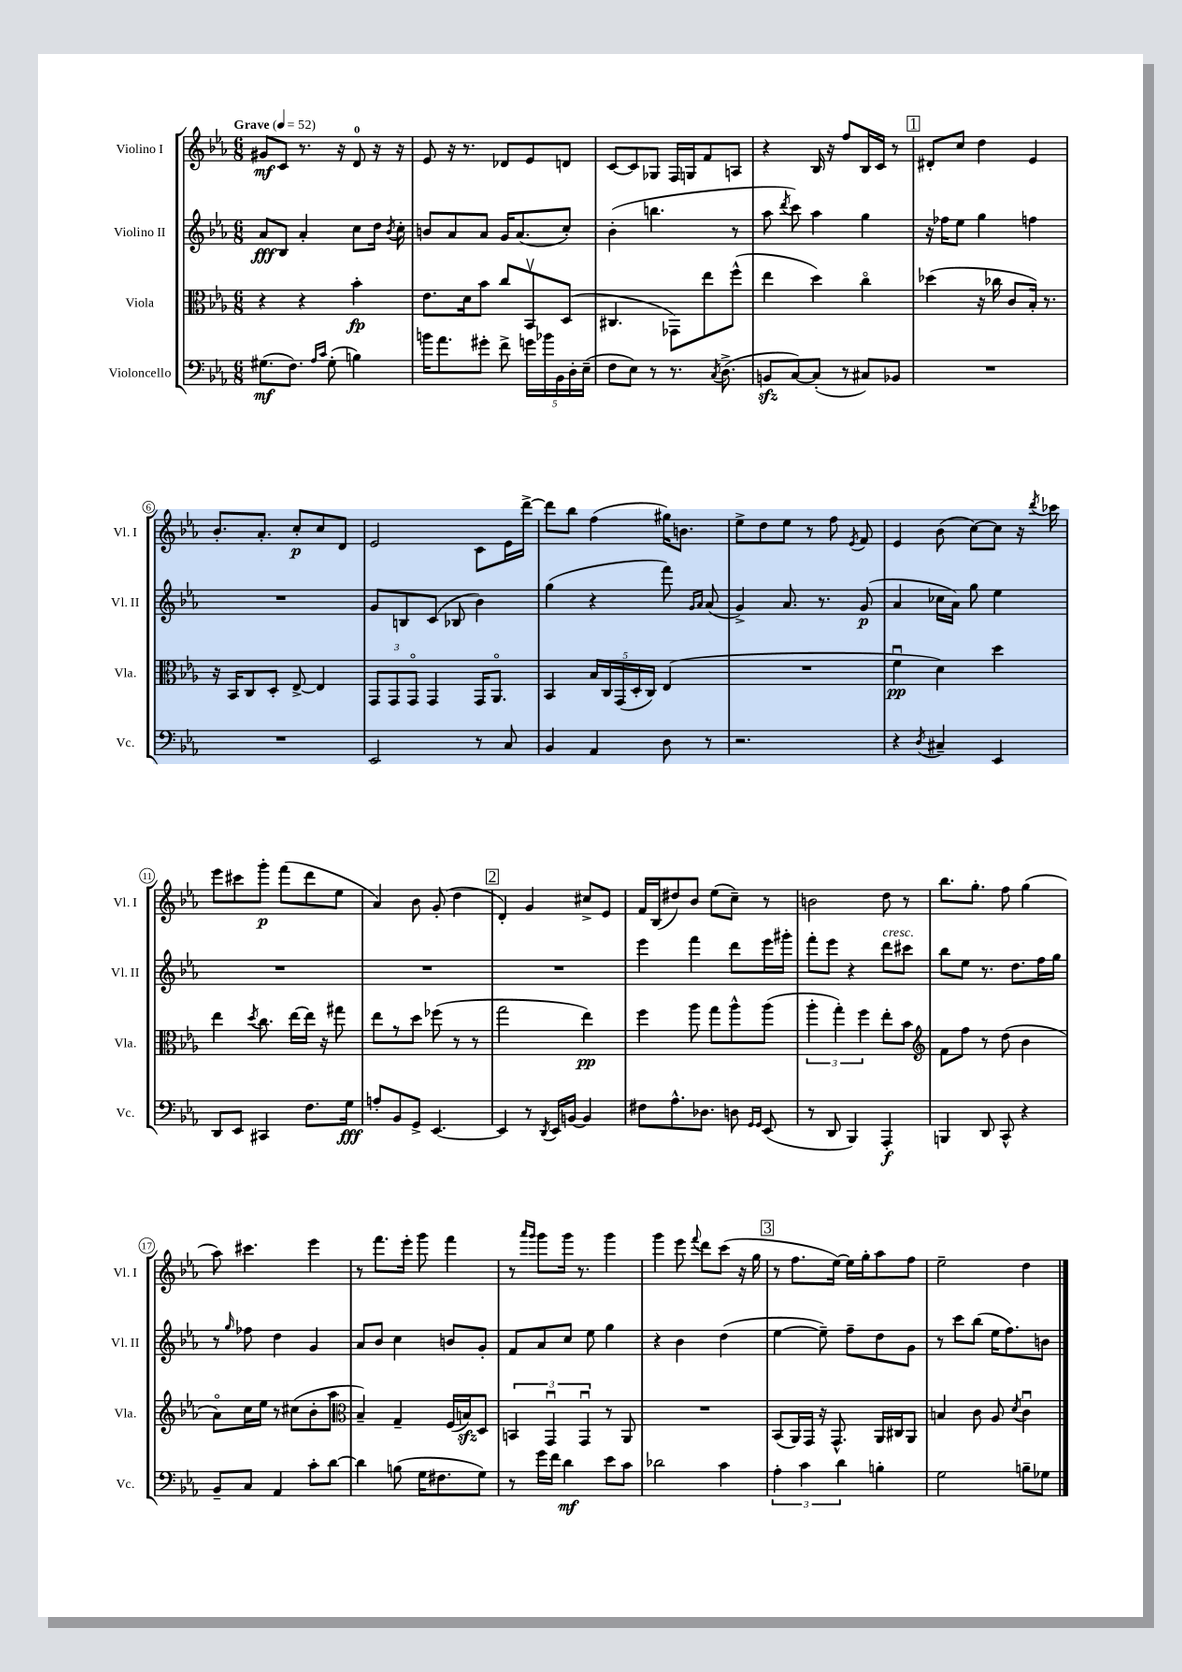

**kern	**dynam	**kern	**dynam	**kern	**dynam	**kern	**dynam
*part4	*part4	*part3	*part3	*part2	*part2	*part1	*part1
*staff4	*staff4	*staff3	*staff3	*staff2	*staff2	*staff1	*staff1
*I"Violoncello	*	*I"Viola	*	*I"Violino II	*	*I"Violino I	*
*I'Vc.	*	*I'Vla.	*	*I'Vl. II	*	*I'Vl. I	*
*clefF4	*	*clefC3	*	*clefG2	*	*clefG2	*
*k[b-e-a-]	*	*k[b-e-a-]	*	*k[b-e-a-]	*	*k[b-e-a-]	*
*M6/8	*	*M6/8	*	*M6/8	*	*M6/8	*
*MM52	*	*MM52	*	*MM52	*	*MM52	*
=1	=1	=1	=1	=1	=1	=1	=1
!	!	!	!	!	!	!LO:TX:a:B:t=Grave	!
(8.G#X\L	mf	4r	.	8a-/L	fff	8g#X/L	mf
.	.	.	.	8B-/J	.	8c/J	.
8.F\J)	.	.	.	.	.	.	.
.	.	4r	.	4a-'/	.	8.r	.
16qqA-/LL	.	.	.	.	.	.	.
16qqc/JJ	.	.	.	.	.	.	.
(8G#'\	.	.	.	.	.	.	.
.	.	.	.	.	.	16r	.
4Bn\)	.	4b-'\	fp	8cc\L	.	8d/	.
.	.	.	.	16dd\Jk	.	16r	.
.	.	.	.	8qb-/	.	.	.
.	.	.	.	16cc'\	.	16r	.
=2	=2	=2	=2	=2	=2	=2	=2
16bn\KL	.	8.e-\L	.	8bn/L	.	8e-/	.
8.a-\	.	.	.	.	.	.	.
.	.	.	.	8a-/	.	16r	.
.	.	16d\k	.	.	.	8.r	.
8g#X'\J	.	8b-\J	.	8a-/J	.	.	.
8f^\	.	8cc/L	.	16g/KL	.	8d-X/L	.
.	.	.	.	(8.a-/	.	.	.
20gn\LL	.	8BB-v/	.	.	.	8e-/	.
20b-X\	.	.	.	.	.	.	.
20BB-\	.	.	.	.	.	.	.
.	.	(8D/J	.	8cc'/J)	.	8dn/J	.
20D'\	.	.	.	.	.	.	.
(20E-~\JJ	.	.	.	.	.	.	.
=3	=3	=3	=3	=3	=3	=3	=3
8F\L	.	4.C#X/	.	(4b-'\	.	[8c/L	.
8E-\J)	.	.	.	.	.	8c/]	.
8r	.	.	.	4.bbn\	.	8G-X/J	.
8.r	.	8GG-X\L)	.	.	.	16F/LL	.
.	.	.	.	.	.	16Gn/J	.
.	.	8ee-\	.	.	.	8f/	.
8qC/	.	.	.	.	.	.	.
(8.D^\	.	.	.	.	.	.	.
.	.	(8ff^^\J	.	8r	.	8An/J	.
=4	=4	=4	=4	=4	=4	=4	=4
8BBnzz/L	.	4ee-\	.	8aa-\	.	4r	.
.	.	.	.	8qddd/	.	.	.
[8C/)	.	.	.	8ccc\)	.	.	.
(8C'/J]	.	4dd\)	.	4aa-\	.	16B-/	.
.	.	.	.	.	.	16r	.
8r	.	.	.	.	.	8ff/L	.
8C#X/L)	.	4cc\	.	4gg\	.	16B-/L	.
.	.	.	.	.	.	16c/JJ	.
8BB-X/J	.	.	.	.	.	8r	.
!!LO:REH:place=s1:t=1
=5	=5	=5	=5	=5	=5	=5	=5
2.r	.	(4dd-X\	.	16r	.	8d#X'/L	.
.	.	.	.	16ff-X\KL	.	.	.
.	.	.	.	8ee-\J	.	8cc/J	.
.	.	16r	.	4gg\	.	4dd\	.
.	.	16cc-X\	.	.	.	.	.
.	.	8c/L	.	.	.	.	.
.	.	16B-'/Jk)	.	4ffn\	.	4e-/	.
.	.	8.r	.	.	.	.	.
!!LO:LB:g=z
=6	=6	=6	=6	=6	=6	=6	=6
2.r	.	16r	.	2.r	.	8.b-'/L	.
.	.	16BB-/KL	.	.	.	.	.
.	.	8C/	.	.	.	.	.
.	.	.	.	.	.	8.a-'/J	.
.	.	8D'/J	.	.	.	.	.
.	.	[8E-^/	.	.	.	8cc'/L	p
.	.	4E-/]	.	.	.	8cc/	.
.	.	.	.	.	.	8d/J	.
=7	=7	=7	=7	=7	=7	=7	=7
2EE-/	.	12GG/L	.	8g/L	.	2e-/	.
.	.	12GG/	.	.	.	.	.
.	.	.	.	8Bn/	.	.	.
.	.	12GG/J	.	.	.	.	.
.	.	4GG/	.	(8c/J	.	.	.
.	.	.	.	8B-X/	.	.	.
8r	.	16GG/KL	.	4b-\)	.	8c\L	.
.	.	8.AA-/J	.	.	.	.	.
8C/	.	.	.	.	.	16e-\L	.
.	.	.	.	.	.	[16ddd^\JJ	.
=8	=8	=8	=8	=8	=8	=8	=8
4BB-/	.	4BB-/	.	(4gg\	.	8ddd\L]	.
.	.	.	.	.	.	8bb-\J	.
4AA-/	.	20B-/LL	.	4r	.	(4ff\	.
.	.	20C/	.	.	.	.	.
.	.	(20GG/	.	.	.	.	.
.	.	20D'/	.	.	.	.	.
.	.	20C/JJ)	.	.	.	.	.
8D\	.	(4E-/	.	8fff\)	.	16gg#X\KL)	.
.	.	.	.	.	.	8.bn\J	.
.	.	.	.	16qqg/LL	.	.	.
.	.	.	.	16qqa-/JJ	.	.	.
8r	.	.	.	(8a-/	.	.	.
=9	=9	=9	=9	=9	=9	=9	=9
2.r	.	2.r	.	4g^/)	.	8ee-^\L	.
.	.	.	.	.	.	8dd\	.
.	.	.	.	8.a-/	.	8ee-\J	.
.	.	.	.	.	.	8r	.
.	.	.	.	8.r	.	.	.
.	.	.	.	.	.	8ff\	.
.	.	.	.	.	.	8qe-/	.
.	.	.	.	(8g/	p	8f/	.
=10	=10	=10	=10	=10	=10	=10	=10
4r	.	4fu\	pp	4a-/	.	4e-/	.
8qD/	.	.	.	.	.	.	.
4C#X~/	.	4d\)	.	16cc-X\LL	.	(8b-\	.
.	.	.	.	16a-\JJ)	.	.	.
.	.	.	.	8gg\	.	[8cc\L)	.
4EE-/	.	4dd\	.	4ee-\	.	8cc\J]	.
.	.	.	.	.	.	16r	.
.	.	.	.	.	.	8qddd/	.
.	.	.	.	.	.	16ccc-X\	.
!!LO:LB:g=z
=11	=11	=11	=11	=11	=11	=11	=11
8DD/L	.	4ee-\	.	2.r	.	8eee-\L	.
8EE-/J	.	.	.	.	.	8ccc#X\	.
.	.	8qdd/	.	.	.	.	.
4CC#X/	.	8.cc\	.	.	.	8ggg'\J	p
.	.	.	.	.	.	(8fff\L	.
.	.	[16ee-\LL	.	.	.	.	.
8.F\L	.	16ee-\JJ]	.	.	.	8ddd\	.
.	.	16r	.	.	.	.	.
.	.	8gg#X\	.	.	.	8ee-\J	.
16G\Jk	fff	.	.	.	.	.	.
=12	=12	=12	=12	=12	=12	=12	=12
8An'/L	.	8ee-\L	.	2.r	.	4a-/)	.
8BB-/	.	8r	.	.	.	.	.
8GG^/J	.	8dd\J	.	.	.	8b-\	.
[4.EE-/	.	(8ff-X\	.	.	.	(8g'/	.
.	.	8r	.	.	.	4dd\	.
.	.	8r	.	.	.	.	.
!!LO:REH:place=s1:t=2
=13	=13	=13	=13	=13	=13	=13	=13
4EE-/]	.	2gg\	.	2.r	.	4d'/)	.
8r	.	.	.	.	.	4g/	.
8qDD/	.	.	.	.	.	.	.
16EE-/LL	.	.	.	.	.	.	.
[16BBn/JJ	.	.	.	.	.	.	.
4BB/]	.	4ee-\)	pp	.	.	8cc#X^/L	.
.	.	.	.	.	.	8e-/J	.
=14	=14	=14	=14	=14	=14	=14	=14
8F#X\L	.	4ff\	.	4eee-\	.	16f/LL	.
.	.	.	.	.	.	(16B-/J	.
8.A-^^\	.	.	.	.	.	8dd#X/)	.
.	.	8aa-\	.	4fff\	.	8b-/J	.
8.D-X\J	.	.	.	.	.	.	.
.	.	8gg\L	.	.	.	(8ee-\L	.
8Dn\	.	8aa-^^\	.	8ddd\L	.	8cc~\J)	.
16qqGG/LL	.	.	.	.	.	.	.
16qqGG/JJ	.	.	.	.	.	.	.
(8EE-/	.	(8aa-\J	.	16eee-\L	.	8r	.
.	.	.	.	16ggg#X'\JJ	.	.	.
=15	=15	=15	=15	=15	=15	=15	=15
8r	.	6aa-'\	.	8fff'\L	.	2bn\	.
8DD/	.	.	.	8eee-\J	.	.	.
.	.	6gg'\)	.	.	.	.	.
4BBB-/)	.	.	.	4r	.	.	.
.	.	6ff\	.	.	.	.	.
!	!	!	!	!LO:TX:a:i:t=cresc.	!	!	!
4AAA-'/	f	8ee-'\L	.	8ddd\L	.	8dd\	.
.	.	8b-\J	.	8ccc#X\J	.	8r	.
=16	=16	=16	=16	=16	=16	=16	=16
*	*	*clefG2	*	*	*	*	*
4BBBn/	.	8f\L	.	8bb-\L	.	8.bb-\L	.
.	.	8ff\J	.	8ee-\J	.	.	.
.	.	.	.	.	.	8.gg'\J	.
8DD/	.	8r	.	8.r	.	.	.
8CC^^/	.	(8dd\	.	.	.	8ff\	.
.	.	.	.	8.dd\L	.	.	.
4r	.	4b-\	.	.	.	(4gg\	.
.	.	.	.	16ff\L	.	.	.
.	.	.	.	16gg\JJ	.	.	.
!!LO:LB:g=z
=17	=17	=17	=17	=17	=17	=17	=17
8BB-~/L	.	8a-\L)	.	8r	.	8aa-\)	.
.	.	.	.	16qqgg/	.	.	.
8C/J	.	16cc\L	.	8ff-X\	.	4.ccc#X\	.
.	.	16ee-\JJ	.	.	.	.	.
4AA-/	.	8r	.	4dd\	.	.	.
.	.	(8cc#X\L	.	.	.	.	.
8c'\L	.	8b-'\	.	4g/	.	4eee-\	.
[8d\J	.	8aa-\J	.	.	.	.	.
=18	=18	=18	=18	=18	=18	=18	=18
*	*	*clefC3	*	*	*	*	*
4d\]	.	4B-~/)	.	8a-/L	.	8r	.
.	.	.	.	8b-/J	.	8.fff\L	.
(8Bn\	.	4G~/	.	4cc\	.	.	.
.	.	.	.	.	.	16eee-'\Jk	.
16G\KL	.	.	.	.	.	8ggg\	.
8.F#X\	.	.	.	.	.	.	.
.	.	(16F/LL	.	8bn/L	.	4fff\	.
.	.	16Bnzz/J)	.	.	.	.	.
8G\J)	.	8D/J	.	8g'/J	.	.	.
=19	=19	=19	=19	=19	=19	=19	=19
8r	.	6BBn/	.	8f/L	.	8r	.
.	.	.	.	.	.	16qqaaa-/LL	.
.	.	.	.	.	.	16qqggg/JJ	.
16g\LL	.	.	.	8a-/	.	8ggg\L	.
.	.	6GGu/	.	.	.	.	.
16f\JJ	.	.	.	.	.	.	.
4d\	mf	.	.	8cc/J	.	16ggg\Jk	.
.	.	.	.	.	.	8.r	.
.	.	6GGu/	.	.	.	.	.
.	.	.	.	8ee-\	.	.	.
8e-\L	.	8r	.	4gg\	.	4ggg\	.
8c\J	.	8AA-/	.	.	.	.	.
=20	=20	=20	=20	=20	=20	=20	=20
2d-X\	.	2.r	.	4r	.	4ggg\	.
.	.	.	.	4b-\	.	8eee-\	.
.	.	.	.	.	.	8qqfff/	.
.	.	.	.	.	.	8ddd\L	.
4c\	.	.	.	(4dd\	.	(8ccc\J	.
.	.	.	.	.	.	16r	.
.	.	.	.	.	.	16gg\	.
!!LO:REH:place=s1:t=3
=21	=21	=21	=21	=21	=21	=21	=21
6A-'\	.	(8BB-/L	.	[4ee-\	.	8r	.
.	.	16AA-/L)	.	.	.	8.ff\L	.
6c\	.	.	.	.	.	.	.
.	.	16GG/JJ	.	.	.	.	.
.	.	16r	.	8ee-~\])	.	.	.
.	.	8.GG^^/	.	.	.	[16ee-\Jk)	.
6d\	.	.	.	.	.	.	.
.	.	.	.	8ff~\L	.	16ee-\LL]	.
.	.	.	.	.	.	16gg'\J	.
4Bn'\	.	16AA-/LL	.	8dd\	.	8aa-\	.
.	.	16C#X/J	.	.	.	.	.
.	.	8AA-/J	.	8g\J	.	8ff\J	.
=22	=22	=22	=22	=22	=22	=22	=22
2G\	.	4Bn/	.	8r	.	2ee-~\	.
.	.	.	.	8ccc\L	.	.	.
.	.	8c\	.	(8bb-\J	.	.	.
.	.	8A-/	.	16ee-\KL	.	.	.
.	.	.	.	8.ff\)	.	.	.
.	.	8qd/	.	.	.	.	.
8Bn~\L	.	4cu\	.	.	.	4dd\	.
8G-X\J	.	.	.	8bn\J	.	.	.
==	==	==	==	==	==	==	==
*-	*-	*-	*-	*-	*-	*-	*-
